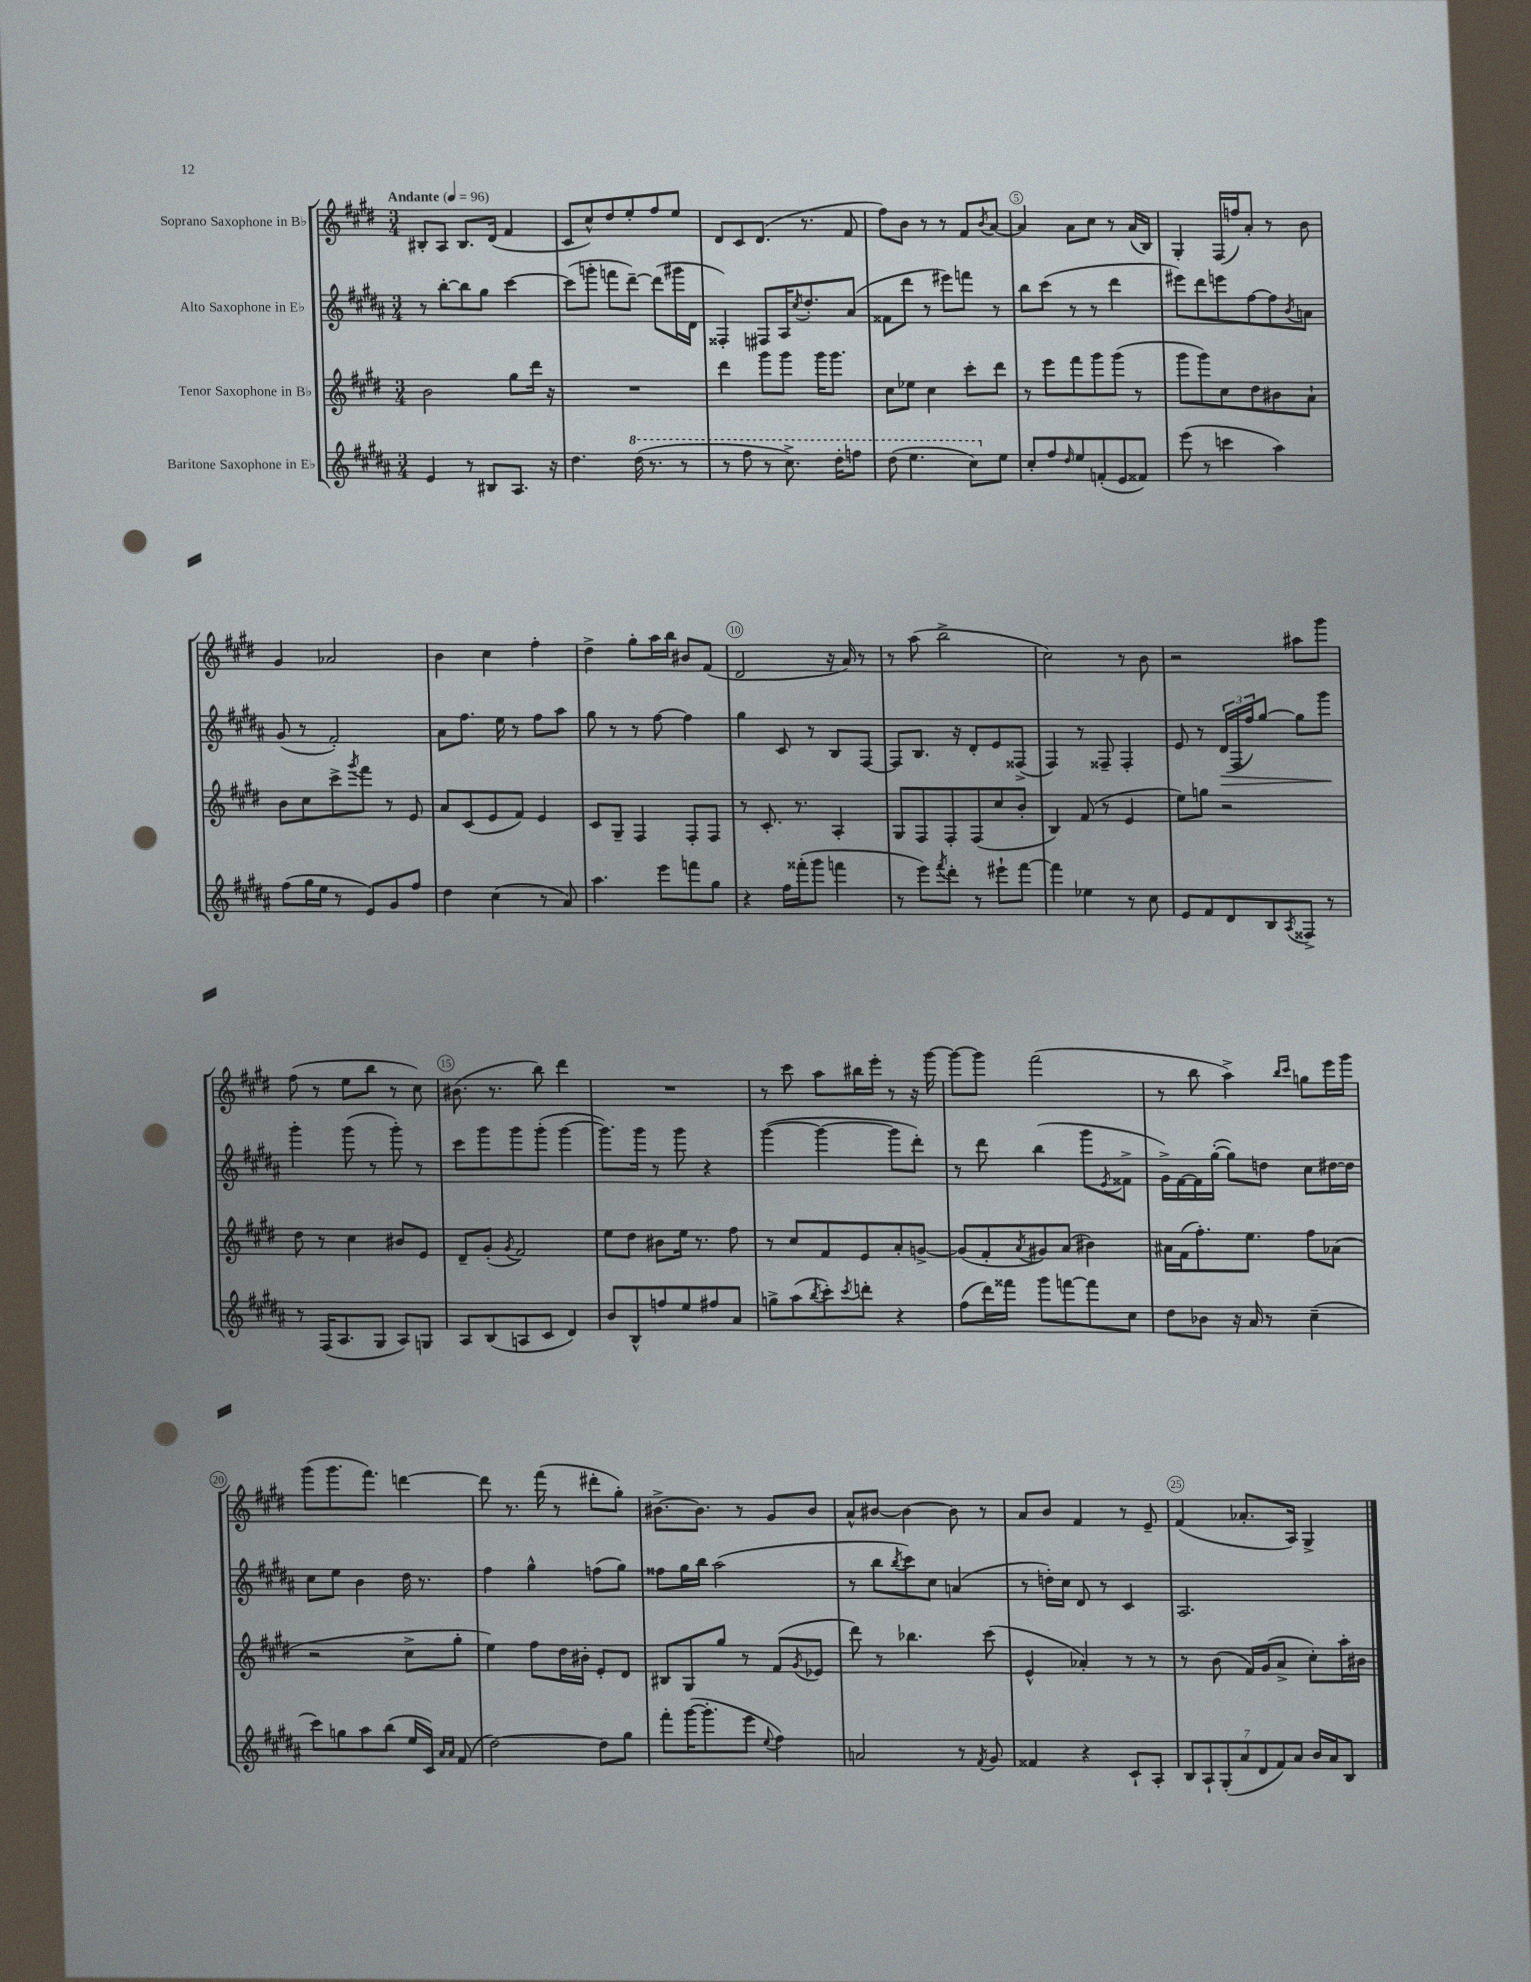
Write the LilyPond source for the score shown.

<<
\new StaffGroup <<
\new Staff = "s0" \with { instrumentName = "Soprano Saxophone in Bb" } {
    \clef treble \key e \major \numericTimeSignature \time 3/4 \tempo "Andante" 4 = 96
    bis8-. a8 bis8. dis'16( fis'4 |
    cis'8 cis''8-^) dis''8 e''8-. fis''8 e''8 |
    dis'8 cis'8 dis'8.( r8. fis'8 |
    fis''8) b'8 r8 r8 fis'8 \acciaccatura { b'8 } a'8~ |
    a'4 a'8 cis''8 r8 a'16( b16) |
    gis4-. fis16( f''16) a'8-. r8 b'8 |
    gis'4 aes'2 |
    b'4 cis''4 fis''4-. |
    dis''4-> gis''8-. a''16 b''16 bis'8 fis'8( |
    dis'2 r16 a'16) r8 |
    r8 a''8( b''2-> |
    cis''2) r8 b'8 |
    r2 ais''8 gis'''8 |
    fis''8( r8 e''8 b''8 r8 cis''8) |
    bis'8.( r8. b''8) dis'''4 |
    R2. |
    r8 cis'''8 a''8 bis''16 e'''16-. r8 r16 gis'''16~ |
    gis'''8~ gis'''8 fis'''2( |
    r8 b''8 a''4->) \grace { b''16 cis'''16 } g''8 e'''16 gis'''16 |
    gis'''8( gis'''8. fis'''8.) d'''4~ |
    d'''8 r8. fis'''16( r8 dis'''8-. gis''8-.) |
    bis'8.~-> bis'8. r8 gis'8 bis'8 |
    a'8-^ bis'8~ bis'4~ bis'8 r8 |
    a'8 b'8 fis'4 r8 e'8-- |
    fis'4( aes'8.-. a16) gis4-> \bar "|." |
}
\new Staff = "s1" \with { instrumentName = "Alto Saxophone in Eb" } {
    \clef treble \key b \major \numericTimeSignature \time 3/4
    r8 b''8~-. b''8 gis''8 cis'''4~ |
    cis'''8( g'''8-. f'''8 dis'''8~--) dis'''8( gis'''16 dis'16 |
    fisis4-.) fis8 ais16 \acciaccatura { cis''8 } dis''8.-. ais'8( |
    fisis'8 dis'''8 r8 eis'''8) f'''8 r8 |
    b''8 cis'''8( r8 r8 dis'''4 |
    eis'''8) dis'''8 e'''8 fis''8~ fis''8 \acciaccatura { b'8 } a'8 |
    gis'8( r8 fis'2-.) |
    ais'8 fis''8. e''16 r8 fis''8 ais''8 |
    gis''8 r8 r8 fis''8~ fis''4 |
    gis''4 cis'8 r8 b8 fis8~ |
    fis8 b8. r16 dis'8-. e'8 fisis8->( |
    fis4) r8 fisis8-- fisis4-. |
    e'8 r8 \tuplet 3/2 { dis'16\>( fis16 fis''16) } gis''8~ gis''8 gis'''8\! |
    gis'''4-. gis'''8( r8 gis'''8-.) r8 |
    cis'''8 gis'''8 gis'''8 gis'''8-.( gis'''4~ |
    gis'''8.) gis'''16 r8 gis'''8 r4 |
    gis'''4~( gis'''4~ gis'''8 dis'''8-.) |
    r8 dis'''8 b''4( gis'''8 \acciaccatura { e'8 } fisis'8-> |
    gis'16->) fis'16~ fis'16 gis''16~-.( gis''8) d''8 cis''8 dis''16~ dis''16 |
    cis''8 e''8 b'4 dis''16 r8. |
    fis''4 gis''4-^ f''8( gis''8) |
    fisis''8 gis''16 b''16 ais''2( |
    r8 b''8 \acciaccatura { b''8 } cis'''8) cis''8 a'4( |
    r8 d''16-.) cis''16 dis'8 r8 cis'4 |
    ais2. \bar "|." |
}
\new Staff = "s2" \with { instrumentName = "Tenor Saxophone in Bb" } {
    \clef treble \key e \major \numericTimeSignature \time 3/4
    b'2 gis''8 dis'''16 r16 |
    R2. |
    dis'''4 gis'''8 gis'''8 gis'''16 gis'''8. |
    cis''8 ees''8 cis''4 cis'''8-. dis'''8 |
    r8 e'''8 fis'''8 gis'''8 gis'''8( r8 |
    gis'''8 gis'''8) cis''8 dis''8 bis'8 a'8-! |
    b'8 cis''8 cis'''8-> \acciaccatura { gis'''8 } fis'''8 r8 e'8 |
    a'8 cis'8( e'8 fis'8) e'4 |
    cis'8 gis8-- fis4 fis8-. fis8 |
    r8 cis'8.-. r8. a4-. |
    gis8 fis8 fis8-. fis8( cis''8 b'8-. |
    b4) fis'8( r8 e'4 |
    e''8) g''8 r2 |
    dis''8 r8 cis''4 bis'8 e'8 |
    dis'8-- gis'8-.( \acciaccatura { gis'8 } fis'2) |
    e''8 dis''8 bis'8 e''16 r8. fis''8 |
    r8 cis''8 fis'8 e'8 a'8-. g'8~-> |
    g'8( fis'8-. \acciaccatura { a'8 } gis'8) a'8( bis'4) |
    ais'16 fis'16( fis''8.-.) e''8. fis''8 aes'8( |
    r2 cis''8-> gis''8-. |
    e''4) fis''8 dis''16 bis'16-. e'8-. dis'8 |
    bis8 gis8 gis''8 r8 fis'8( \acciaccatura { gis'8 } ees'8 |
    dis'''8) r8 bes''4. cis'''8( |
    e'4-^ aes'4-.) r8 r8 |
    r8 b'8( fis'16) gis'16( a'8-> cis''8-.) a''16-. bis'16 \bar "|." |
}
\new Staff = "s3" \with { instrumentName = "Baritone Saxophone in Eb" } {
    \clef treble \key b \major \numericTimeSignature \time 3/4
    e'4 r8 bis8 ais8. r16 |
    dis''4. \ottava #1 dis'''16( r8. r8 |
    r8 fis'''8 r8 cis'''8.->) dis'''16-. f'''8 |
    dis'''8( e'''4. cis'''8) \ottava #0 e''8 |
    cis''8-. fis''8 \grace { dis''16 } e''8 f'8-.( e'8 fisis'8) |
    e'''8( r8 c'''4 ais''4) |
    fis''8( gis''16 e''16 r8 e'8) gis'8 fis''8 |
    dis''4 cis''4( r8 ais'8) |
    ais''4. e'''8 f'''8 gis''8 |
    r4 fis''16 fisis'''16-.( gis'''8 f'''4 |
    r8 e'''8) \acciaccatura { fis'''8 } dis'''8-. r8 eis'''8-! fis'''8~ |
    fis'''4 ees''4 r8 cis''8 |
    e'8 fis'8 dis'8 b8 \acciaccatura { ais8 } fisis8-> r8 |
    r8 fis16( ais8. gis8 ais8) g8 |
    ais8 b8( a8 cis'8 dis'4) |
    b'8 b8-^ f''8 e''8 fis''8 ais'8 |
    g''8-> ais''8( \acciaccatura { b''8 } cis'''8-.) \acciaccatura { cis'''8 } d'''8-. r4 |
    fis''8( dis'''16) fisis'''16 gis'''8 f'''8~ f'''8 cis''8 |
    dis''8 bes'8 r16 ais'16 r8 cis''4--( |
    cis'''8) g''8 ais''8 b''8( e''16 cis'16) \grace { ais'16 ais'16 } fis'8( |
    dis''2~) dis''8 gis''8 |
    fis'''8-. gis'''16~( gis'''8.-. e'''8 \appoggiatura { e''8 } fis''4) |
    a'2 r8 \acciaccatura { fis'8 } gis'8 |
    fisis'4 r4 cis'8-! ais8-. |
    \tuplet 7/4 { b8 ais8-! gis8-.( ais'8 dis'8 fis'8) ais'8 } b'16 ais'16 b8 \bar "|." |
}
>>
>>
\layout { \context { \Score \override BarNumber.break-visibility = ##(#f #t #t) barNumberVisibility = #(every-nth-bar-number-visible 5) \override BarNumber.stencil = #(make-stencil-circler 0.1 0.3 ly:text-interface::print) } }
